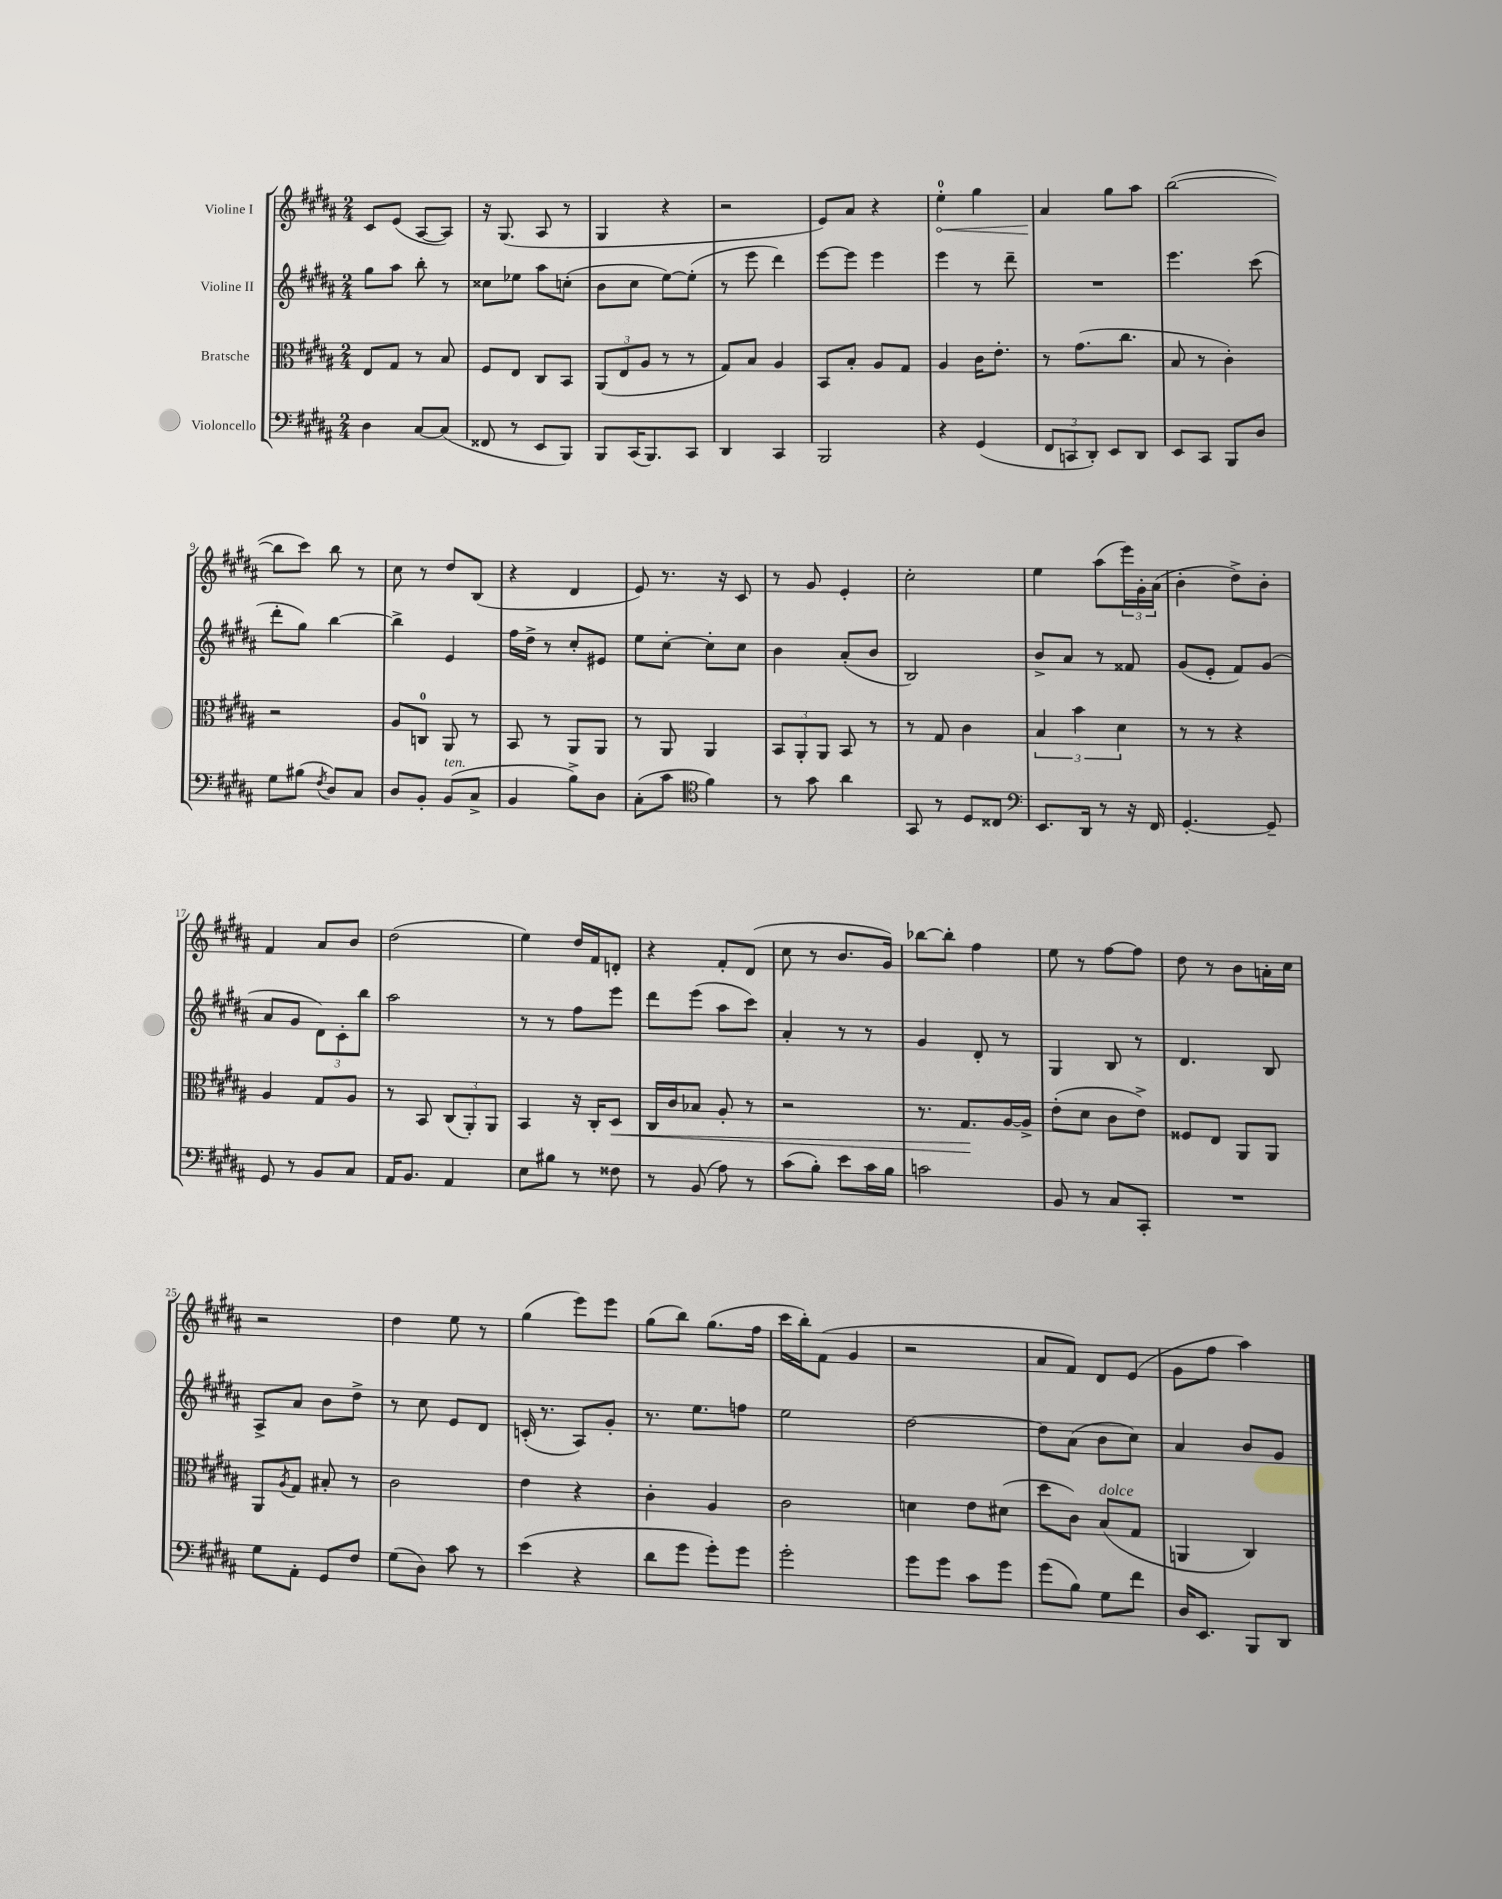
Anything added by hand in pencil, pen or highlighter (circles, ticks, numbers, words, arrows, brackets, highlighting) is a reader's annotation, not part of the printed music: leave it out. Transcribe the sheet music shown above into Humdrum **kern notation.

**kern	**kern	**kern	**kern
*staff4	*staff3	*staff2	*staff1
*clefF4	*clefC3	*clefG2	*clefG2
*k[f#c#g#d#a#]	*k[f#c#g#d#a#]	*k[f#c#g#d#a#]	*k[f#c#g#d#a#]
*M2/4	*M2/4	*M2/4	*M2/4
4D#	8E	8gg#	8c#
.	8G#	8aa#	(8e
[8C#	8r	8bb'	[8A#
(8C#]	8B	8r	8A#])
=	=	=	=
8FF##	8F#	8cc##	16r
.	.	.	(8.G#
8r	8E	8ee-	.
8EE	8C#	8aa#	8A#
8BBB)	8BB	(8cc'	8r
=	=	=	=
8BBB	(12AA#	8b	4G#
.	12E	.	.
(16CC#	.	8cc#	.
.	12A#	.	.
8.BBB)	.	.	.
.	8r	[8ee)	4r
8CC#	8r	(8ee']	.
=	=	=	=
4DD#	8G#)	8r	2r
.	8B	8eee	.
4CC#	4A#	4ddd#)	.
=	=	=	=
2BBB	8BB	[8eee	8e)
.	8B'	8eee]	8a#
.	8A#	4eee	4r
.	8G#	.	.
=	=	=	=
4r	4A#	4eee	4ee'
(4GG#	16c#	8r	4gg#
.	8.e'	.	.
.	.	8ddd#~	.
=	=	=	=
12FF#	8r	2r	4a#
12CC	.	.	.
.	(8.g#	.	.
12DD#')	.	.	.
8EE	.	.	8gg#
.	8.cc#	.	.
8DD#	.	.	8aa#
=	=	=	=
8EE	8B	4.eee	([2bb
8CC#	8r	.	.
8BBB	4c#')	.	.
8D#	.	(8ccc#	.
=	=	=	=
8G#	2r	8ddd#'	8bb]
(8B#	.	8gg#)	8ccc#)
8qF#	.	.	.
8D#)	.	[4bb	8bb
8C#	.	.	8r
=	=	=	=
8D#	8A#	4bb^]	8cc#
8BB'	8C	.	8r
(8BB	8AA#	4e	8dd#
8C#^	8r	.	(8B
=	=	=	=
4BB	8BB	16ff#	4r
.	.	16dd#^	.
.	8r	8r	.
8B^)	8AA#	8cc#'	4d#
8D#	8AA#	8e#	.
=	=	=	=
(8C#'	8r	8ee	8e)
8c#	8AA#	[8cc#'	8.r
*clefC4	*	*	*
4f#)	4AA#	8cc#']	.
.	.	.	16r
.	.	8cc#	8c#
=	=	=	=
8r	12BB	4b	8r
.	12AA#'	.	.
8g#	.	.	8g#
.	12AA#	.	.
4a#	8BB	(8a#'	4e'
.	8r	8b	.
=	=	=	=
8GG#	8r	2B)	2cc#'
8r	8G#	.	.
8D#	4c#	.	.
8C##	.	.	.
=	=	=	=
*clefF4	*	*	*
8.EE	6B	8b^	4ee
.	.	8a#	.
.	6b	.	.
16DD#	.	.	.
8r	.	8r	(8aa#
.	6d#	.	.
16r	.	8f##	24eee)
.	.	.	24g#'
16FF#	.	.	.
.	.	.	(24a#
=	=	=	=
[4.GG#'	8r	(8g#	4b'
.	8r	8e'	.
.	4r	8f#)	8dd#^)
8GG#~]	.	(8g#	8b'
=	=	=	=
8GG#	4A#	8a#	4f#
8r	.	8g#	.
8BB	8G#	12d#)	8a#
.	.	12c#'	.
8C#	8A#	.	8b
.	.	12bb	.
=	=	=	=
16AA#	8r	2aa#	(2dd#
8.BB	.	.	.
.	8BB	.	.
4AA#	(12C#	.	.
.	12AA#')	.	.
.	12AA#	.	.
=	=	=	=
8E	4BB	8r	4ee)
8B#	.	8r	.
8r	16r	8ff#	16dd#
.	16C#'	.	16f#
8F##	8D#	8eee	8d'
=	=	=	=
8r	16C#	8ddd#	4r
.	16c#	.	.
(8BB	8B-	(8eee	.
8A#)	8A#'	8aa#	8f#'
8r	8r	8ccc#)	(8d#
=	=	=	=
(8c#	2r	4a#'	8cc#
8B')	.	.	8r
8e	.	8r	8.b
16c#	.	8r	.
16B	.	.	16g#)
=	=	=	=
2c	8.r	4g#	[8bb-
.	.	.	8bb-']
.	8.G#	.	.
.	.	8d#'	4ff#
.	[16A#	8r	.
.	16A#^]	.	.
=	=	=	=
8BB	(8e'	4G#	8ee
8r	8d#	.	8r
8C#	8c#	8B	[8ff#
8CC#'	8e^)	8r	8ff#]
=	=	=	=
2r	8F##	4.d#	8dd#
.	8E	.	8r
.	8AA#	.	8b
.	8AA#	8B	16a'
.	.	.	16cc#
=	=	=	=
8G#	8AA#	8A#^	2r
.	8qA#	.	.
8AA#'	8G#	8a#	.
8GG#	8B#'	8b	.
8F#	8r	8dd#^	.
=	=	=	=
(8G#	2c#	8r	4dd#
8D#)	.	8cc#	.
8c#	.	8e	8ee
8r	.	8d#	8r
=	=	=	=
(4e	4e	(16c'	(4gg#
.	.	8.r	.
4r	4r	8A#)	8eee)
.	.	8g#'	8eee
=	=	=	=
8d#	4c#'	8.r	(8gg#
8g#	.	.	8bb)
.	.	8.ee	.
8g#')	4A#	.	(8.gg#
8g#	.	8ff	.
.	.	.	16ff#
=	=	=	=
2g#'	2c#	2ee	16ccc#
.	.	.	16bb')
.	.	.	(8f#
.	.	.	4g#
=	=	=	=
8g#	4d	[2dd#	2r
8g#	.	.	.
8c#	8e	.	.
8g#	(8d#	.	.
=	=	=	=
(8g#	8dd#	8dd#]	8a#
8B)	8c#)	(8a#	8f#)
8G#	(8B	8b	8d#
8f#	8G#	8cc#)	(8e
=	=	=	=
16D#	4AA	4a#	8g#
8.EE	.	.	.
.	.	.	8ff#
8BBB	4C#)	8b	4aa#)
8DD#	.	8g#	.
==	==	==	==
*-	*-	*-	*-
